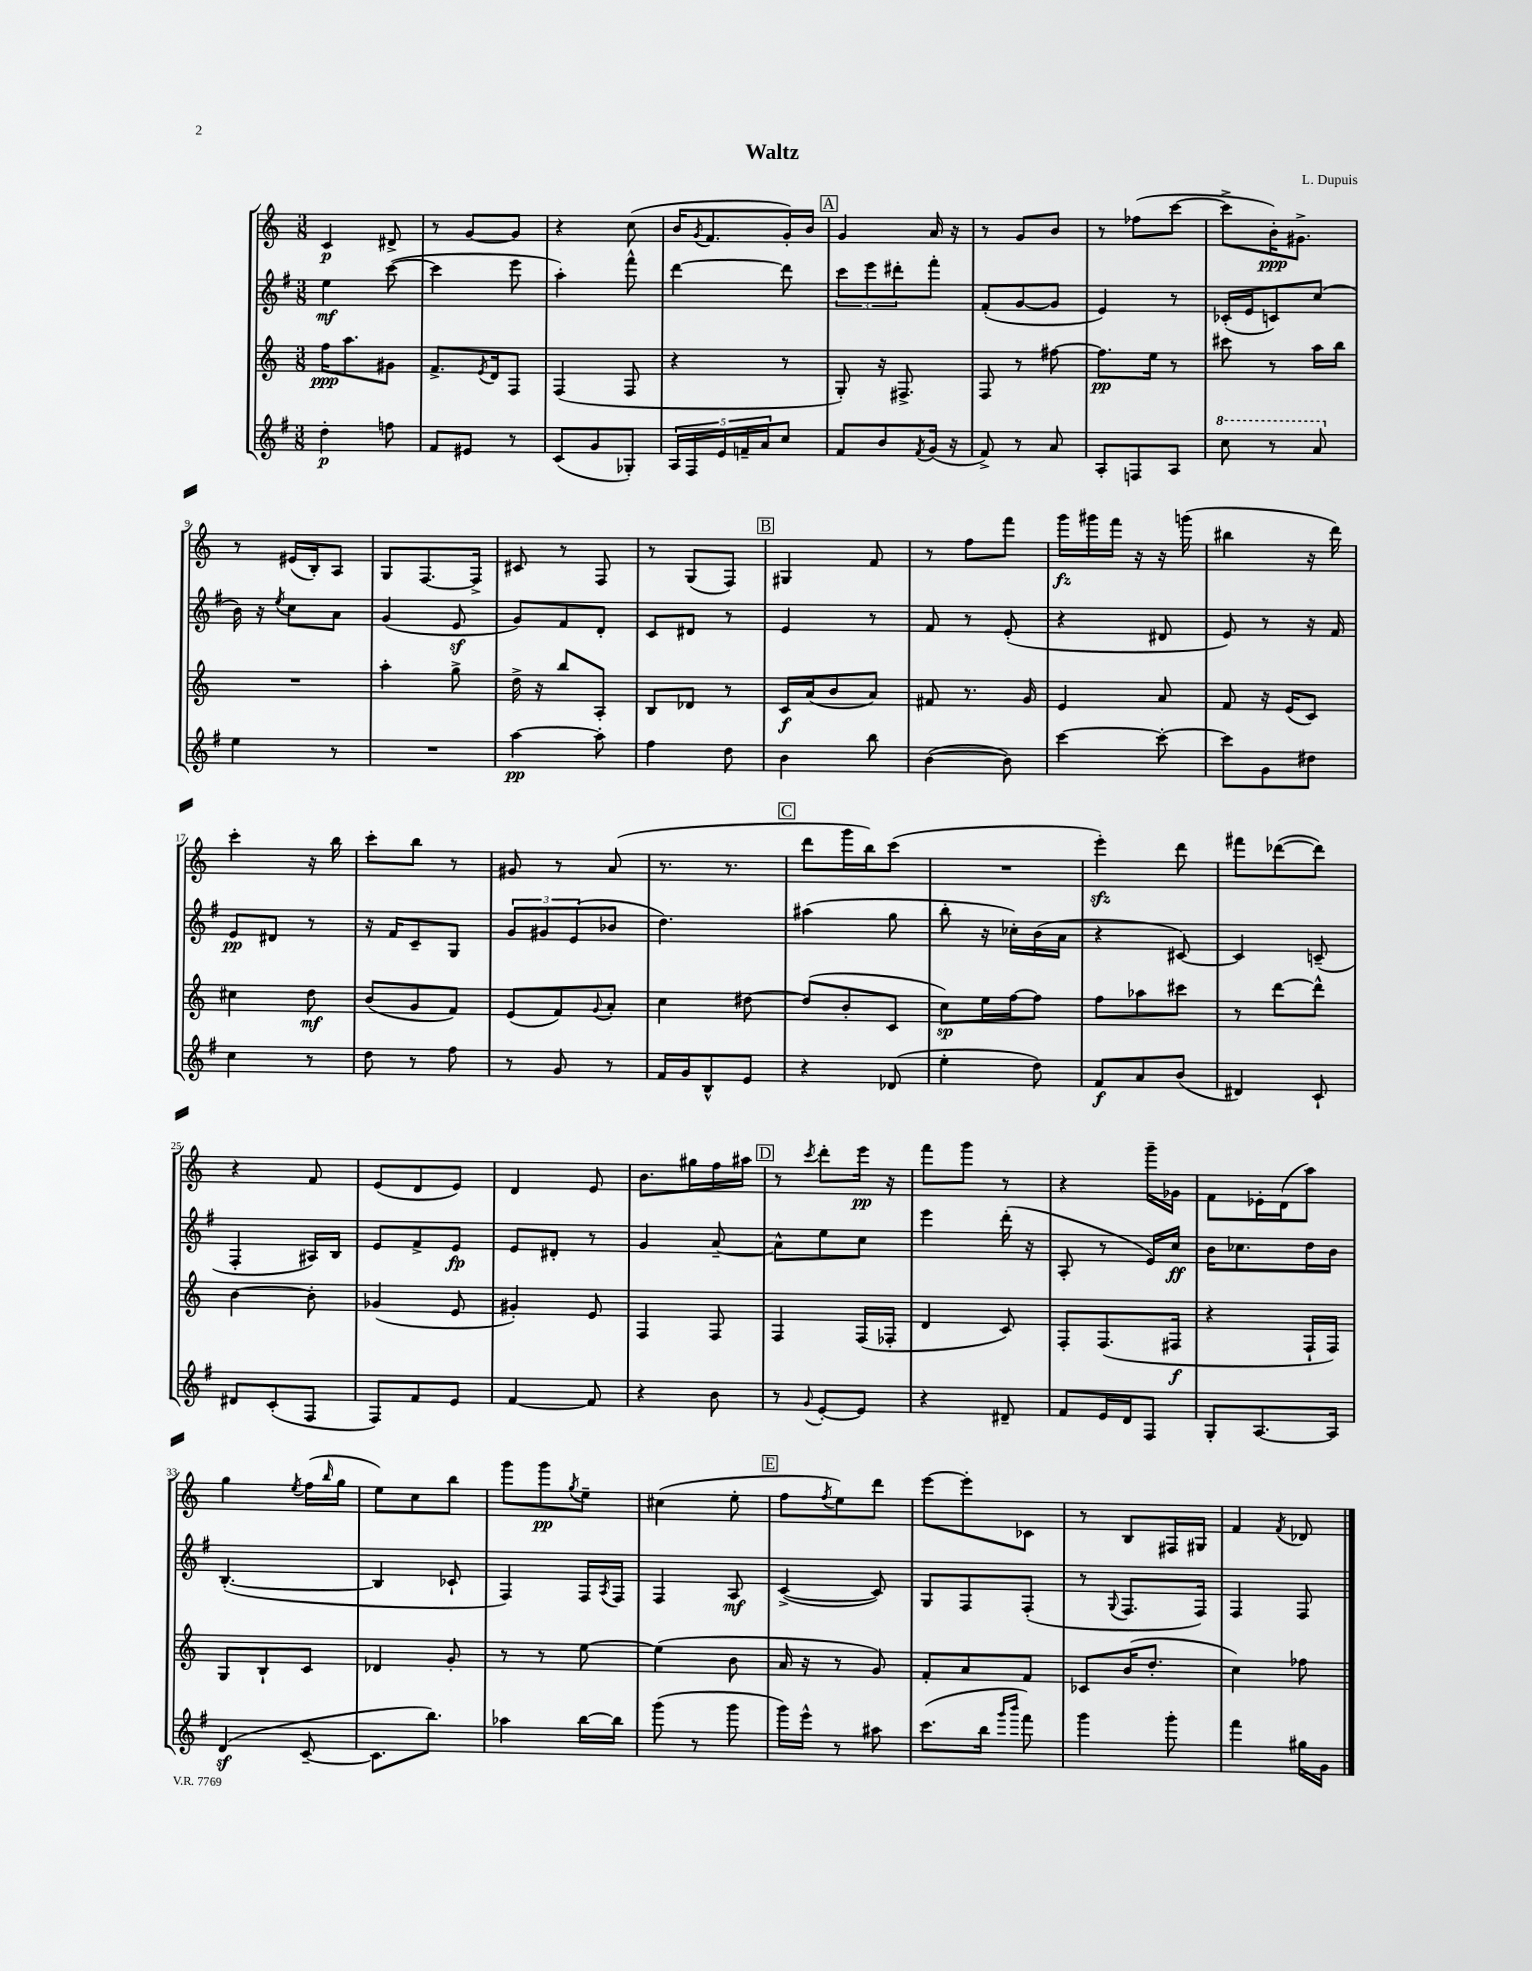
\header { title = "Waltz" composer = "L. Dupuis" }
<<
\new StaffGroup <<
\new Staff = "s0" {
    \clef treble \key c \major \numericTimeSignature \time 3/8
    c'4\p dis'8-> |
    r8 g'8~ g'8 |
    r4 c''8( |
    b'16 \acciaccatura { g'8 } f'8. g'16-.) b'16 |
    \mark \markup { \box "A" } g'4 a'16 r16 |
    r8 g'8 b'8 |
    r8 fes''8( c'''8~ |
    c'''8-> b'16-.\ppp) gis'8.-> |
    r8 eis'16( b16-.) a8 |
    g8 f8.~ f16-> |
    cis'8 r8 f8 |
    r8 g8( f8) |
    \mark \markup { \box "B" } gis4 f'8 |
    r8 f''8 f'''8 |
    g'''16\fz gis'''16 f'''16 r16 r16 g'''16( |
    bis''4 r16 d'''16) |
    c'''4-. r16 b''16 |
    c'''8-. b''8 r8 |
    gis'8 r8 a'8( |
    r8. r8. |
    \mark \markup { \box "C" } d'''8 g'''16 b''16) c'''8( |
    R4. |
    e'''4-.\sfz) d'''8 |
    fis'''8 des'''8~( des'''8) |
    r4 f'8 |
    e'8( d'8 e'8) |
    d'4 e'8 |
    b'8. gis''16 f''16 ais''16 |
    \mark \markup { \box "D" } r8 \acciaccatura { c'''8 } d'''8-. e'''16\pp r16 |
    f'''8 g'''8 r8 |
    r4 g'''16-- ges'16 |
    f'8 ees'16-. d'16( a''8) |
    g''4 \acciaccatura { e''8 } f''16( \grace { b''16 } g''16 |
    e''8) c''8 b''8 |
    g'''8 g'''8\pp \acciaccatura { g''8 } e''8-- |
    cis''4( e''8-. |
    \mark \markup { \box "E" } f''8 \acciaccatura { f''8 } e''8) d'''8 |
    e'''8~ e'''8-. ces'8 |
    r8 b8 fis16 gis16 |
    f'4 \acciaccatura { f'8 } des'8 \bar "|." |
}
\new Staff = "s1" {
    \clef treble \key g \major \numericTimeSignature \time 3/8
    e''4\mf c'''8~( |
    c'''4 e'''8 |
    a''4-.) fis'''8-^ |
    d'''4~ d'''8 |
    \mark \markup { \box "A" } \tuplet 3/2 { c'''8 e'''8 dis'''8-. } fis'''8-. |
    fis'8-.( g'8~ g'8 |
    e'4) r8 |
    ces'16-.( e'16 c'8) c''8( |
    b'16) r16 \acciaccatura { e''8 } c''8 a'8 |
    g'4( e'8\sf |
    g'8) fis'8 d'8-. |
    c'8 dis'8 r8 |
    \mark \markup { \box "B" } e'4 r8 |
    fis'8 r8 e'8-.( |
    r4 dis'8 |
    e'8) r8 r16 fis'16 |
    e'8\pp dis'8 r8 |
    r16 fis'16 c'8-- g8 |
    \tuplet 3/2 { g'8 gis'8 e'8( } bes'8 |
    d''4.) |
    \mark \markup { \box "C" } ais''4( g''8 |
    b''8-. r16 ces''16-.) b'16( a'16 |
    r4 cis'8~) |
    cis'4 c'8--( |
    fis4-. ais16) b16 |
    e'8 fis'8-> e'8\fp |
    e'8 dis'8-. r8 |
    g'4 a'8~-- |
    \mark \markup { \box "D" } a'8-^ e''8 c''8 |
    e'''4 d'''16-.( r16 |
    a8-. r8 e'16) c''16\ff |
    b'16 ces''8. d''16 b'16 |
    b4.~-.( |
    b4 ces'8-! |
    fis4) fis16 \acciaccatura { a8 } fis16 |
    fis4 a8\mf |
    \mark \markup { \box "E" } c'4~->( c'8) |
    g8 fis8 fis8-.( |
    r8 \appoggiatura { g8 } fis8. fis16) |
    fis4 fis8 \bar "|." |
}
\new Staff = "s2" {
    \clef treble \key c \major \numericTimeSignature \time 3/8
    f''16\ppp a''8. gis'8 |
    f'8.-> \acciaccatura { e'8 } d'16 f8 |
    f4( f8 |
    r4 r8 |
    \mark \markup { \box "A" } g8-.) r16 fis8.-> |
    f8 r8 fis''8~ |
    fis''8.\pp e''16 r8 |
    cis'''8 r8 a''16 b''16 |
    R4. |
    a''4-. g''8-> |
    d''16-> r16 b''8 a8-. |
    b8 des'8 r8 |
    \mark \markup { \box "B" } c'16\f a'16( b'8 a'8) |
    fis'8 r8. g'16 |
    e'4 a'8 |
    f'8 r16 e'16( c'8) |
    cis''4 d''8\mf |
    b'8( g'8 f'8) |
    e'8( f'8) \appoggiatura { g'8 } a'8-. |
    c''4 dis''8~ |
    \mark \markup { \box "C" } dis''8( b'8-. c'8 |
    c''8\sp) e''16 f''16~ f''8 |
    f''8 aes''8 cis'''8 |
    r8 d'''8~ d'''8-^ |
    b'4~ b'8-. |
    ges'4( e'8 |
    gis'4-.) e'8 |
    f4 f8 |
    \mark \markup { \box "D" } f4 f16( fes16-. |
    d'4 c'8) |
    f8-. f8.( fis16\f |
    r4 f16-! f16) |
    g8 b8-! c'8 |
    des'4 g'8-. |
    r8 r8 e''8~ |
    e''4( b'8 |
    \mark \markup { \box "E" } a'16 r16 r8 g'8) |
    f'8-. a'8 f'8 |
    ces'8 b'16( d''8.-. |
    c''4) fes''8 \bar "|." |
}
\new Staff = "s3" {
    \clef treble \key g \major \numericTimeSignature \time 3/8
    d''4-.\p f''8 |
    fis'8 eis'8 r8 |
    c'8( g'8 ges8-.) |
    \tuplet 5/4 { a16 fis16 e'16 f'16-- a'16 } c''8 |
    \mark \markup { \box "A" } fis'8 b'8 \acciaccatura { fis'8 } g'16( r16 |
    fis'8->) r8 a'8 |
    a8-. f8 a8 |
    \ottava #1 c'''8 r8 a''8 \ottava #0 |
    e''4 r8 |
    R4. |
    a''4~\pp a''8-. |
    fis''4 d''8 |
    \mark \markup { \box "B" } b'4 b''8 |
    b'4~( b'8) |
    c'''4~ c'''8~-. |
    c'''8 g'8 dis''8 |
    c''4 r8 |
    d''8 r8 fis''8 |
    r8 g'8 r8 |
    fis'16 g'16 b8-^ e'8 |
    \mark \markup { \box "C" } r4 des'8( |
    e''4-. d''8) |
    fis'8\f a'8 b'8( |
    dis'4) c'8-! |
    dis'8 c'8-.( fis8 |
    fis8) fis'8 e'8 |
    fis'4~ fis'8 |
    r4 b'8 |
    \mark \markup { \box "D" } r8 \appoggiatura { g'8 } e'8~-. e'8 |
    r4 dis'8-- |
    fis'8 e'16 d'16 fis8 |
    g8-. a8.~ a16 |
    d'4\sf( c'8~-- |
    c'8. b''8.) |
    aes''4 b''16~ b''16 |
    g'''8( r8 g'''8 |
    \mark \markup { \box "E" } g'''16) e'''16-^ r8 ais''8 |
    c'''8.( b''16 \grace { g'''16 b'''16 } fis'''8) |
    g'''4 g'''8-. |
    fis'''4 gis''16 g'16 \bar "|." |
}
>>
>>
